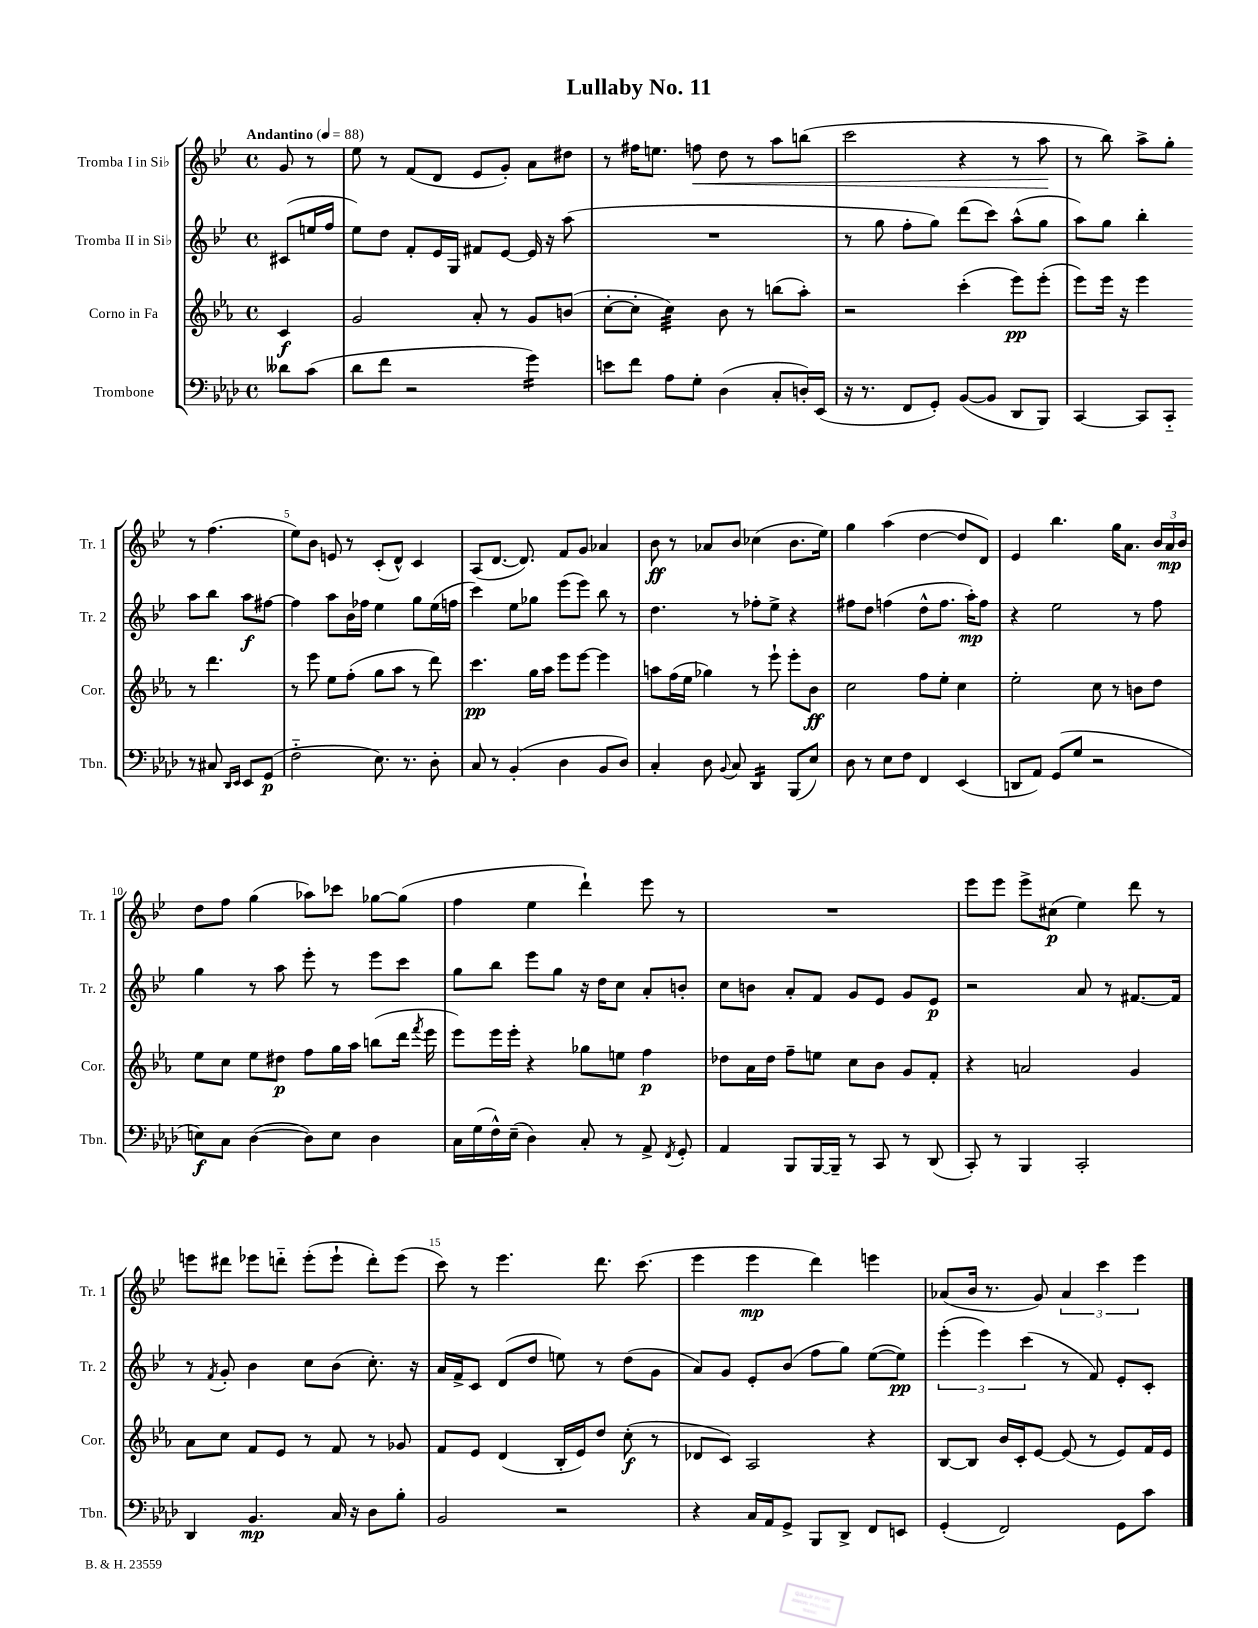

**kern	**kern	**kern	**kern
*staff4	*staff3	*staff2	*staff1
*clefF4	*clefG2	*clefG2	*clefG2
*k[b-e-a-d-]	*k[b-e-a-]	*k[b-e-]	*k[b-e-]
*M4/4	*M4/4	*M4/4	*M4/4
*met(c)	*met(c)	*met(c)	*met(c)
*MM88	*MM88	*MM88	*MM88
8d--	4c	(8c#	8g
(8c	.	16ee	8r
.	.	16ff	.
=	=	=	=
8d-	2g	8ee-)	8ee-
8f	.	8dd	8r
2r	.	8f'	(8f
.	.	16e-	8d
.	.	16G	.
.	8a-'	8f#	8e-
.	8r	[8e-	8g')
4g)	8g	16e-]	8a
.	.	16r	.
.	(8b	(8aa	8dd#
=	=	=	=
8e	[8cc'	1r	8r
8f	8cc']	.	16ff#
.	.	.	8.ee
8A-	4cc)	.	.
8G'	.	.	8ff
(4D-	8b-	.	8dd
.	8r	.	8r
8C'	(8bb	.	8aa
16D')	8aa-')	.	(8bb
(16EE-	.	.	.
=	=	=	=
16r	2r	8r	2ccc
8.r	.	.	.
.	.	8gg	.
8FF	.	8ff'	.
8GG')	.	8gg)	.
([8BB-	(4ccc'	(8ddd	4r
8BB-]	.	8ccc)	.
8DD-	8eee-)	(8aa^^	8r
8BBB-)	(8eee-'	8gg	8aa
=	=	=	=
[4CC	8eee-)	8aa)	8r
.	16eee-	8gg	8bb-)
.	16r	.	.
8CC]	4eee-	4bb-'	8aa^
8CC'~	.	.	8gg'
8r	8r	8aa	8r
8C#	4.ddd	8bb-	(4.ff
16qqDD-	.	.	.
16qqEE-	.	.	.
8EE-	.	8aa	.
(8GG	.	[8ff#	.
=	=	=	=
2F'~	8r	4ff#]	8ee-)
.	8eee-	.	8b-
.	8ee-	8aa	8e
.	(8ff'	16b-	8r
.	.	16ff-	.
8.E-)	8gg	4ee-	(8c'
.	8aa-	.	8d^^)
8.r	.	.	.
.	8r	8gg	4c
8D-'	8ddd)	(16ee-	.
.	.	16ff	.
=	=	=	=
8C	4.ccc	4ccc)	(8A
8r	.	.	[8.d
(4BB-'	.	8ee-	.
.	.	.	8.d])
.	16gg	8gg-	.
.	16aa-	.	.
4D-	8eee-	(8eee-	8f
.	[8eee-	8eee-)	8g
8BB-	4eee-]	8bb-	4a-
8D-)	.	8r	.
=	=	=	=
4C'	8aa	4.dd	8b-
.	(16ff	.	8r
.	16ee-	.	.
8D-	4gg-)	.	8a-
8qqBB-	.	.	.
8C	.	8r	8b-
4DD-	8r	8ff-'	(4cc-
.	8eee-`	8ee-^	.
(8BBB-	8eee-'	4r	8.b-
8E-)	8b-	.	.
.	.	.	16ee-)
=	=	=	=
8D-	2cc	8ff#	4gg
8r	.	8dd	.
8E-	.	(4ff	(4aa
8F	.	.	.
4FF	8ff	8dd^^	[4dd
.	8ee-'	8.ff	.
(4EE-	4cc	.	8dd]
.	.	16aa')	.
.	.	8ff	8d)
=	=	=	=
8DD	2ee-'	4r	4e-
8AA-)	.	.	.
(8GG	.	2ee-	4.bb-
8G	.	.	.
2r	8cc	.	.
.	8r	.	16gg
.	.	.	8.a
.	8b	8r	.
.	8dd	8ff	24b-
.	.	.	24a
.	.	.	24b-
=	=	=	=
8E)	8ee-	4gg	8dd
8C	8cc	.	8ff
([4D-	8ee-	8r	(4gg
.	8dd#	8aa	.
8D-])	8ff	8eee-'	8aa-)
8E	16gg	8r	8ccc-
.	16aa-	.	.
4D-	(8bb	8eee-	[8gg-
.	16ddd	8ccc	(8gg-]
.	8qfff	.	.
.	16eee-	.	.
=	=	=	=
16C	8eee-)	8gg	4ff
(16G	.	.	.
16F^^)	16eee-	8bb-	.
(16E-~	16eee-'	.	.
4D-)	4r	8eee-	4ee-
.	.	8gg	.
8C'	8gg-	16r	4ddd`)
.	.	16dd	.
8r	8ee	8cc	.
8AA-^	4ff	8a'	8eee-
8qFF	.	.	.
8GG'	.	8b'	8r
=	=	=	=
4AA-	8dd-	8cc	1r
.	16a-	8b	.
.	16dd-	.	.
8BBB-	8ff~	8a'	.
[16BBB-	8ee	8f	.
16BBB-~]	.	.	.
8r	8cc	8g	.
8CC	8b-	8e-	.
8r	8g	8g	.
(8DD-	8f'	8e-	.
=	=	=	=
8CC')	4r	2r	8eee-
8r	.	.	8eee-
4BBB-	2a	.	8eee-^
.	.	.	(8cc#
2CC'	.	8a	4ee-)
.	.	8r	.
.	4g	[8.f#	8ddd
.	.	.	8r
.	.	16f#]	.
=	=	=	=
4DD-	8a-	8r	8eee
.	.	8qf	.
.	8cc	8g'	8ddd#
4.BB-	8f	4b-	8eee-
.	8e-	.	8ddd'~
.	8r	8cc	(8eee-'
16C	8f	(8b-	8eee-`
16r	.	.	.
8D-	8r	8.cc')	8ddd')
8B-'	8g-	.	(8eee-
.	.	16r	.
=	=	=	=
2BB-	8f	16a	8ccc)
.	.	16f^	.
.	8e-	8c	8r
.	(4d	(8d	4.eee-
.	.	8dd	.
2r	16B-'	8ee)	.
.	16e-)	.	.
.	8dd	8r	8.ddd
.	(8cc'	(8dd	.
.	.	.	(8.ccc
.	8r	8g	.
=	=	=	=
4r	8d-	8a)	4eee-
.	8c)	8g	.
16C	2A-	8e-'	4eee-
16AA-	.	.	.
8GG^	.	(8b-	.
8BBB-	.	8ff	4ddd)
8DD-^	.	8gg)	.
8FF	4r	([8ee-	4eee
8EE	.	8ee-])	.
=	=	=	=
(4GG'	[8B-	(6eee-'	(8a-
.	8B-]	.	16b-
.	.	6eee-)	.
.	.	.	8.r
2FF)	16b-	.	.
.	16c'	.	.
.	.	(6ccc	.
.	[8e-	.	8g)
.	(8e-]	8r	6a-
.	8r	8f)	.
.	.	.	6ccc
8GG	8e-)	8e-'	.
.	.	.	6eee-
8c	16f	8c'	.
.	16e-	.	.
==	==	==	==
*-	*-	*-	*-
